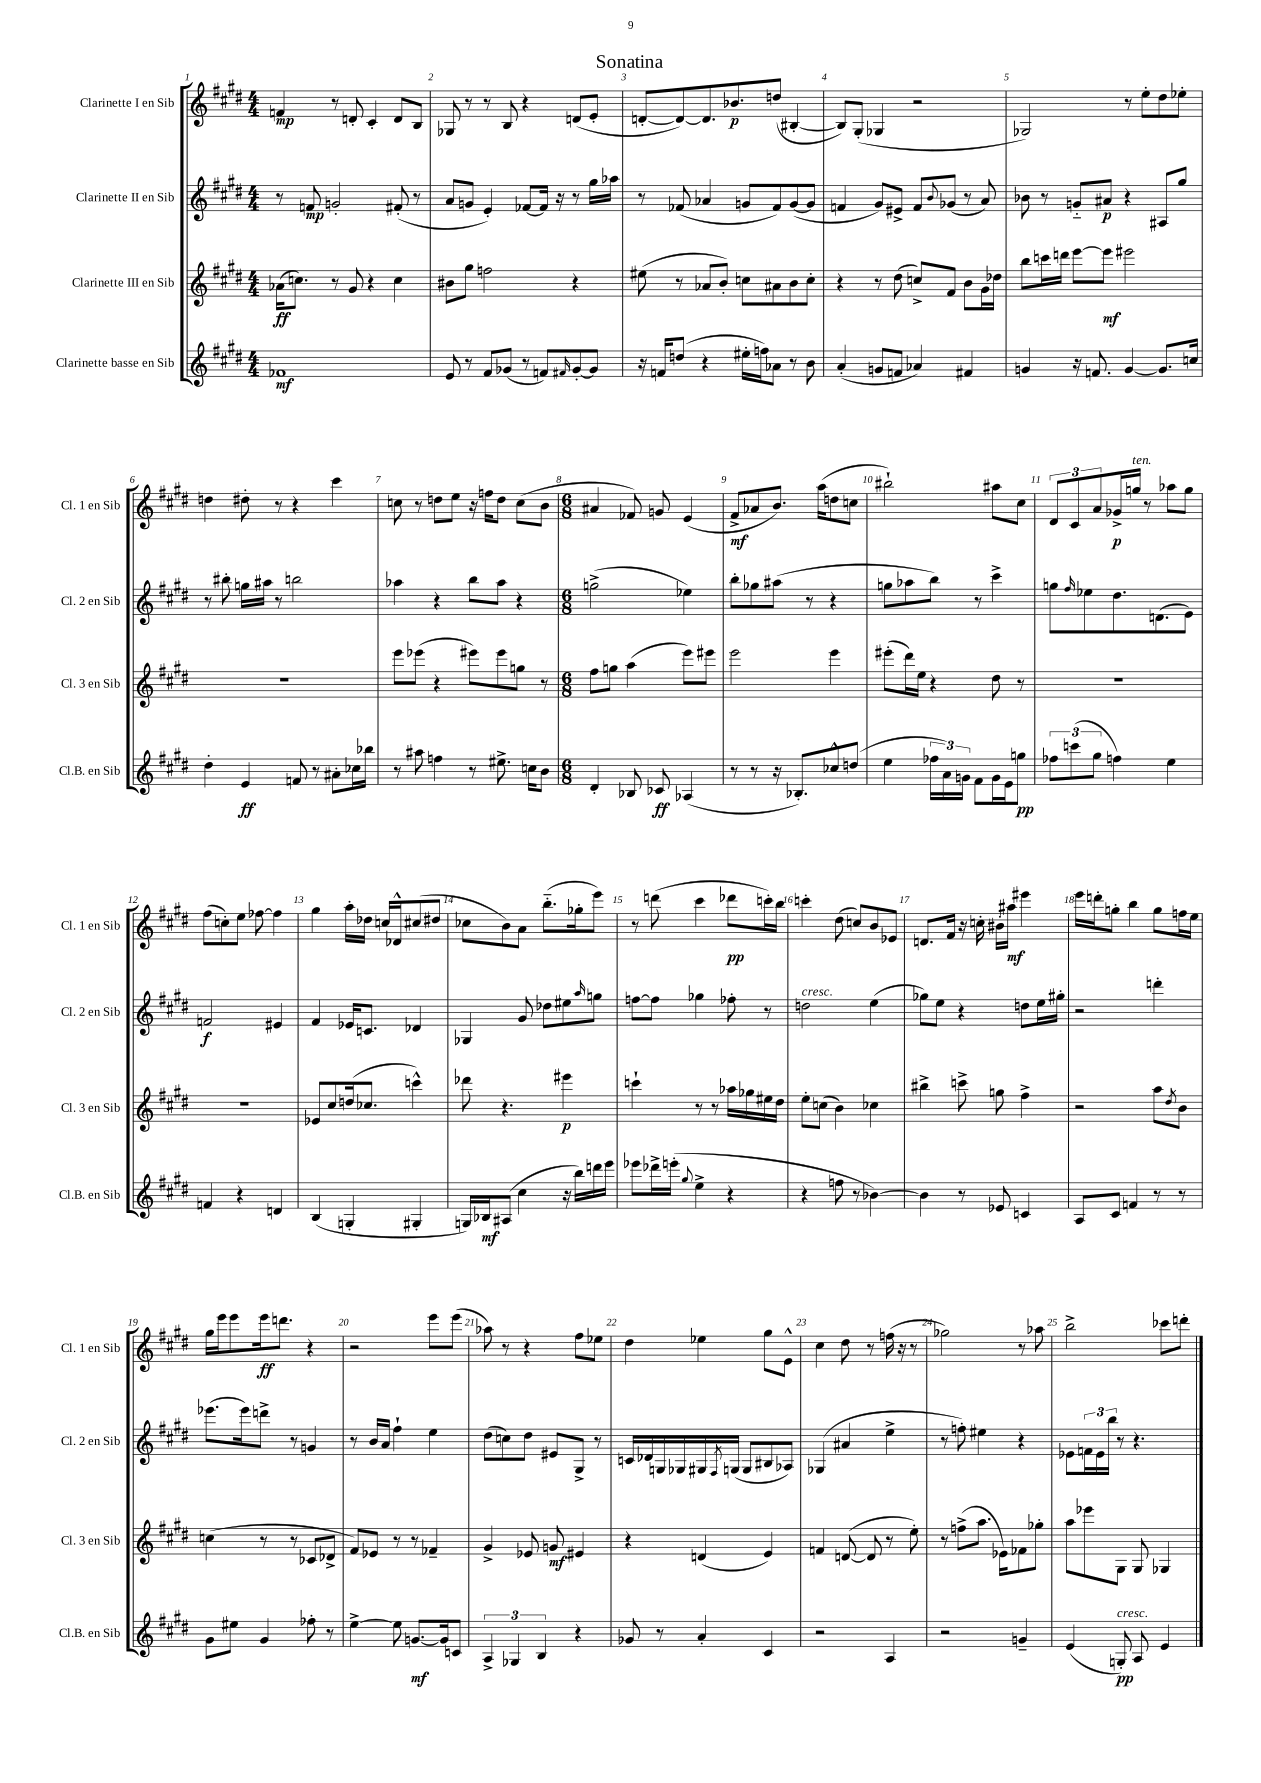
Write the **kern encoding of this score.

**kern	**kern	**kern	**kern
*staff4	*staff3	*staff2	*staff1
*clefG2	*clefG2	*clefG2	*clefG2
*k[f#c#g#d#]	*k[f#c#g#d#]	*k[f#c#g#d#]	*k[f#c#g#d#]
*M4/4	*M4/4	*M4/4	*M4/4
1f-	(16a-	8r	4f
.	8.cc)	.	.
.	.	8f	.
.	8r	2g'	8r
.	8g#	.	8d'
.	4r	.	4c#'
.	4cc	(8f#'	8d
.	.	8r	8B
=	=	=	=
8e	8b#	8a	8G-
8r	8gg#	8g	8r
8f#	2ff	4e')	8r
(8g-	.	.	8B
8r	.	[8f-	4r
8f)	.	16f-]	.
.	.	16r	.
16qqf#	.	.	.
[8g-'	4r	8r	(8d
8g-]	.	16gg#	8e'
.	.	16aa-	.
=	=	=	=
16r	(8ee#	8r	[8d'
16f	.	.	.
(8dd	8r	(8f-	8d_)
4r	8a-	4a-	8.d]
.	8b')	.	.
.	.	.	8.b-
16ee#'	8cc	8g	.
16ff)	.	.	.
8a-	8a#	8f-)	(8dd
8r	8b	([8g	[4B#'
8b	8cc'	8g]	.
=	=	=	=
(4a'	4r	4f	8B#])
.	.	.	(8G#'
8g	8r	8g#)	4G-
8f	(8dd#	8e#^	.
4a-)	8cc^)	8f	2r
.	.	8qqb	.
.	8f#	(8g-	.
4f#	8b	8r	.
.	16g#	8a)	.
.	16dd-	.	.
=	=	=	=
4g	8bb	8b-	2G-)
.	16ccc	8r	.
.	16ddd	.	.
16r	[8eee	8g'~	.
8.f	.	.	.
.	8eee]	8a#	.
[4g	2eee#	4r	8r
.	.	.	8ee'
8.g]	.	8A#	8dd#
.	.	8gg#	8ee-'
16cc	.	.	.
=	=	=	=
4dd#'	1r	8r	4dd
.	.	8bb#'	.
4e	.	16gg	8dd#'
.	.	16aa#	.
.	.	8r	8r
8f	.	2bb	4r
8r	.	.	.
8a#'	.	.	4ccc#
16cc-	.	.	.
16bb-	.	.	.
=	=	=	=
8r	8eee	4aa-	8cc
8aa#	(8eee-	.	8r
4ff	4r	4r	8dd
.	.	.	8ee
8r	8eee#)	8bb	16r
.	.	.	16ff
8.ee#^	8eee#	8aa-	8dd
.	8gg	4r	(8cc
16cc	.	.	.
8b	8r	.	8b
=	=	=	=
*M6/8	*M6/8	*M6/8	*M6/8
4d#'	8ff#	(2gg^	4a#
.	8gg	.	.
8B-	(4aa	.	8f-)
8c-	.	.	8g
(4A-	8eee)	4ee-)	(4e
.	8eee#	.	.
=	=	=	=
8r	2eee	8bb'	8f#^
8r	.	8gg-	8a-
16r	.	(8aa#	8.b)
8.B-')	.	.	.
.	.	8r	.
.	.	.	(16aa
8cc-^^	4eee	4r	8dd
(8dd	.	.	8cc
=	=	=	=
4ee	(8eee#'	8gg	2bb#`)
.	16ddd#)	8aa-	.
.	16ee	.	.
24ff-	4r	8bb)	.
24a)	.	.	.
24g	.	.	.
8f#	.	8r	.
16g	8dd#	4ccc#^	8aa#
16e	.	.	.
8gg	8r	.	8cc#
=	=	=	=
12ff-	2.r	8gg	12d#
(12ccc	.	.	12c#
.	.	16qqff#	.
.	.	8ee-	.
12gg#	.	.	12a
4ff)	.	8.dd#	16g-^
.	.	.	16gg
.	.	.	8r
.	.	(8.d	.
4ee	.	.	8aa-
.	.	8e)	8gg
=	=	=	=
4f	2.r	2f	(8ff#
.	.	.	8cc')
4r	.	.	8ee
.	.	.	[8ff-
4d	.	4e#	4ff-]
=	=	=	=
(4B	8e-	4f#	4gg#
.	8cc#	.	.
4G'	(16dd	16e-	16aa'
.	8.cc-	8.c	16dd-
.	.	.	16cc
.	.	.	16d-^^
4G#'	4ccc^^)	4d-	(8cc#
.	.	.	8dd#
=	=	=	=
16G)	8ddd-	4G-	8cc-
16B-	.	.	.
(8A#	4.r	.	8b)
4cc#	.	8g#	8a
.	.	8dd-	(8.bb'~
16r	4eee#	8ee#	.
16bb)	.	.	16gg-'
.	.	16qqaa	.
16ddd	.	8gg	8eee)
16eee	.	.	.
=	=	=	=
8eee-	4ccc`	[8ff	8r
16ddd-^	.	8ff]	(8ddd
(16eee'	.	.	.
8qqgg#	.	.	.
4ee^	8r	4gg-	4ccc#
.	8r	.	.
4r	16aa-	8ff-'	8ddd-
.	16gg-	.	.
.	16ee#	8r	16ccc')
.	16dd#	.	16bb
=	=	=	=
4r	8ee'	2dd	4ccc'
.	(8cc	.	.
8ff	4b)	.	(8dd#
8r	.	.	8cc)
[4b-)	4cc-	(4ee	8b
.	.	.	8e-
=	=	=	=
4b-]	4bb#^	8gg-)	8.d
.	.	8ee	.
.	.	.	16f#
8r	8ccc^	4r	16r
.	.	.	16cc'
8e-	8gg	.	16b#'
.	.	.	16aa#
4c	4ff#^	8dd	4eee#
.	.	16ee	.
.	.	16gg#'	.
=	=	=	=
8A	2r	2r	16eee
.	.	.	16ddd'
8c#	.	.	8gg'
4f	.	.	4bb
8r	8aa	4ddd'	8gg
.	8qdd#	.	.
8r	8b	.	16ff
.	.	.	16ee
=	=	=	=
8g#	(4cc	(8.eee-	16gg#
.	.	.	16eee
8ee#	.	.	8eee
.	.	16eee-)	.
4g#	8r	8ddd^	16eee
.	.	.	8.ddd
.	8r	8r	.
8ff-'	8c-	4g	4r
8r	8d-^	.	.
=	=	=	=
[4ee^	8f#)	8r	2r
.	8e-	16b	.
.	.	16a	.
8ee]	8r	4ff#`	.
[8.g	8r	.	.
.	4f-~	4ee	8eee
16g]	.	.	.
8c	.	.	(8eee
=	=	=	=
6A^	4g#^	(8dd#	8aa-)
.	.	8cc)	8r
6G-	.	.	.
.	8e-	8dd#	4r
6B	.	.	.
.	8g	8e#	.
4r	4e#	8G#^	8ff#
.	.	8r	8ee-
=	=	=	=
8g-	4r	16c	4dd#
.	.	16d-	.
8r	.	16G	.
.	.	16G-	.
4a'	(4d	16G#	4ee-
.	.	8qF#	.
.	.	(16G	.
.	.	8G	.
4c#	4e)	8B#	8gg#
.	.	8A-)	8e^^
=	=	=	=
2r	4f	(4G-	4cc#
.	([8d	4a#	8dd#
.	8d]	.	8r
4A	8r	4ee^	(16ff
.	.	.	16r
.	8ee')	.	8r
=	=	=	=
2r	8r	8r	2gg-)
.	(8ff^	8ff')	.
.	8.aa	4ee#	.
.	16e-)	.	.
4g~	8f-	4r	8r
.	8gg-'	.	8aa-
=	=	=	=
(4e	8aa	8e-	2bb^
.	8eee-	24f	.
.	.	24e-	.
.	.	24bb	.
8G')	8G#	8r	.
8A	8G#	4.r	.
4e	4G-	.	8ccc-
.	.	.	8ddd'
==	==	==	==
*-	*-	*-	*-
